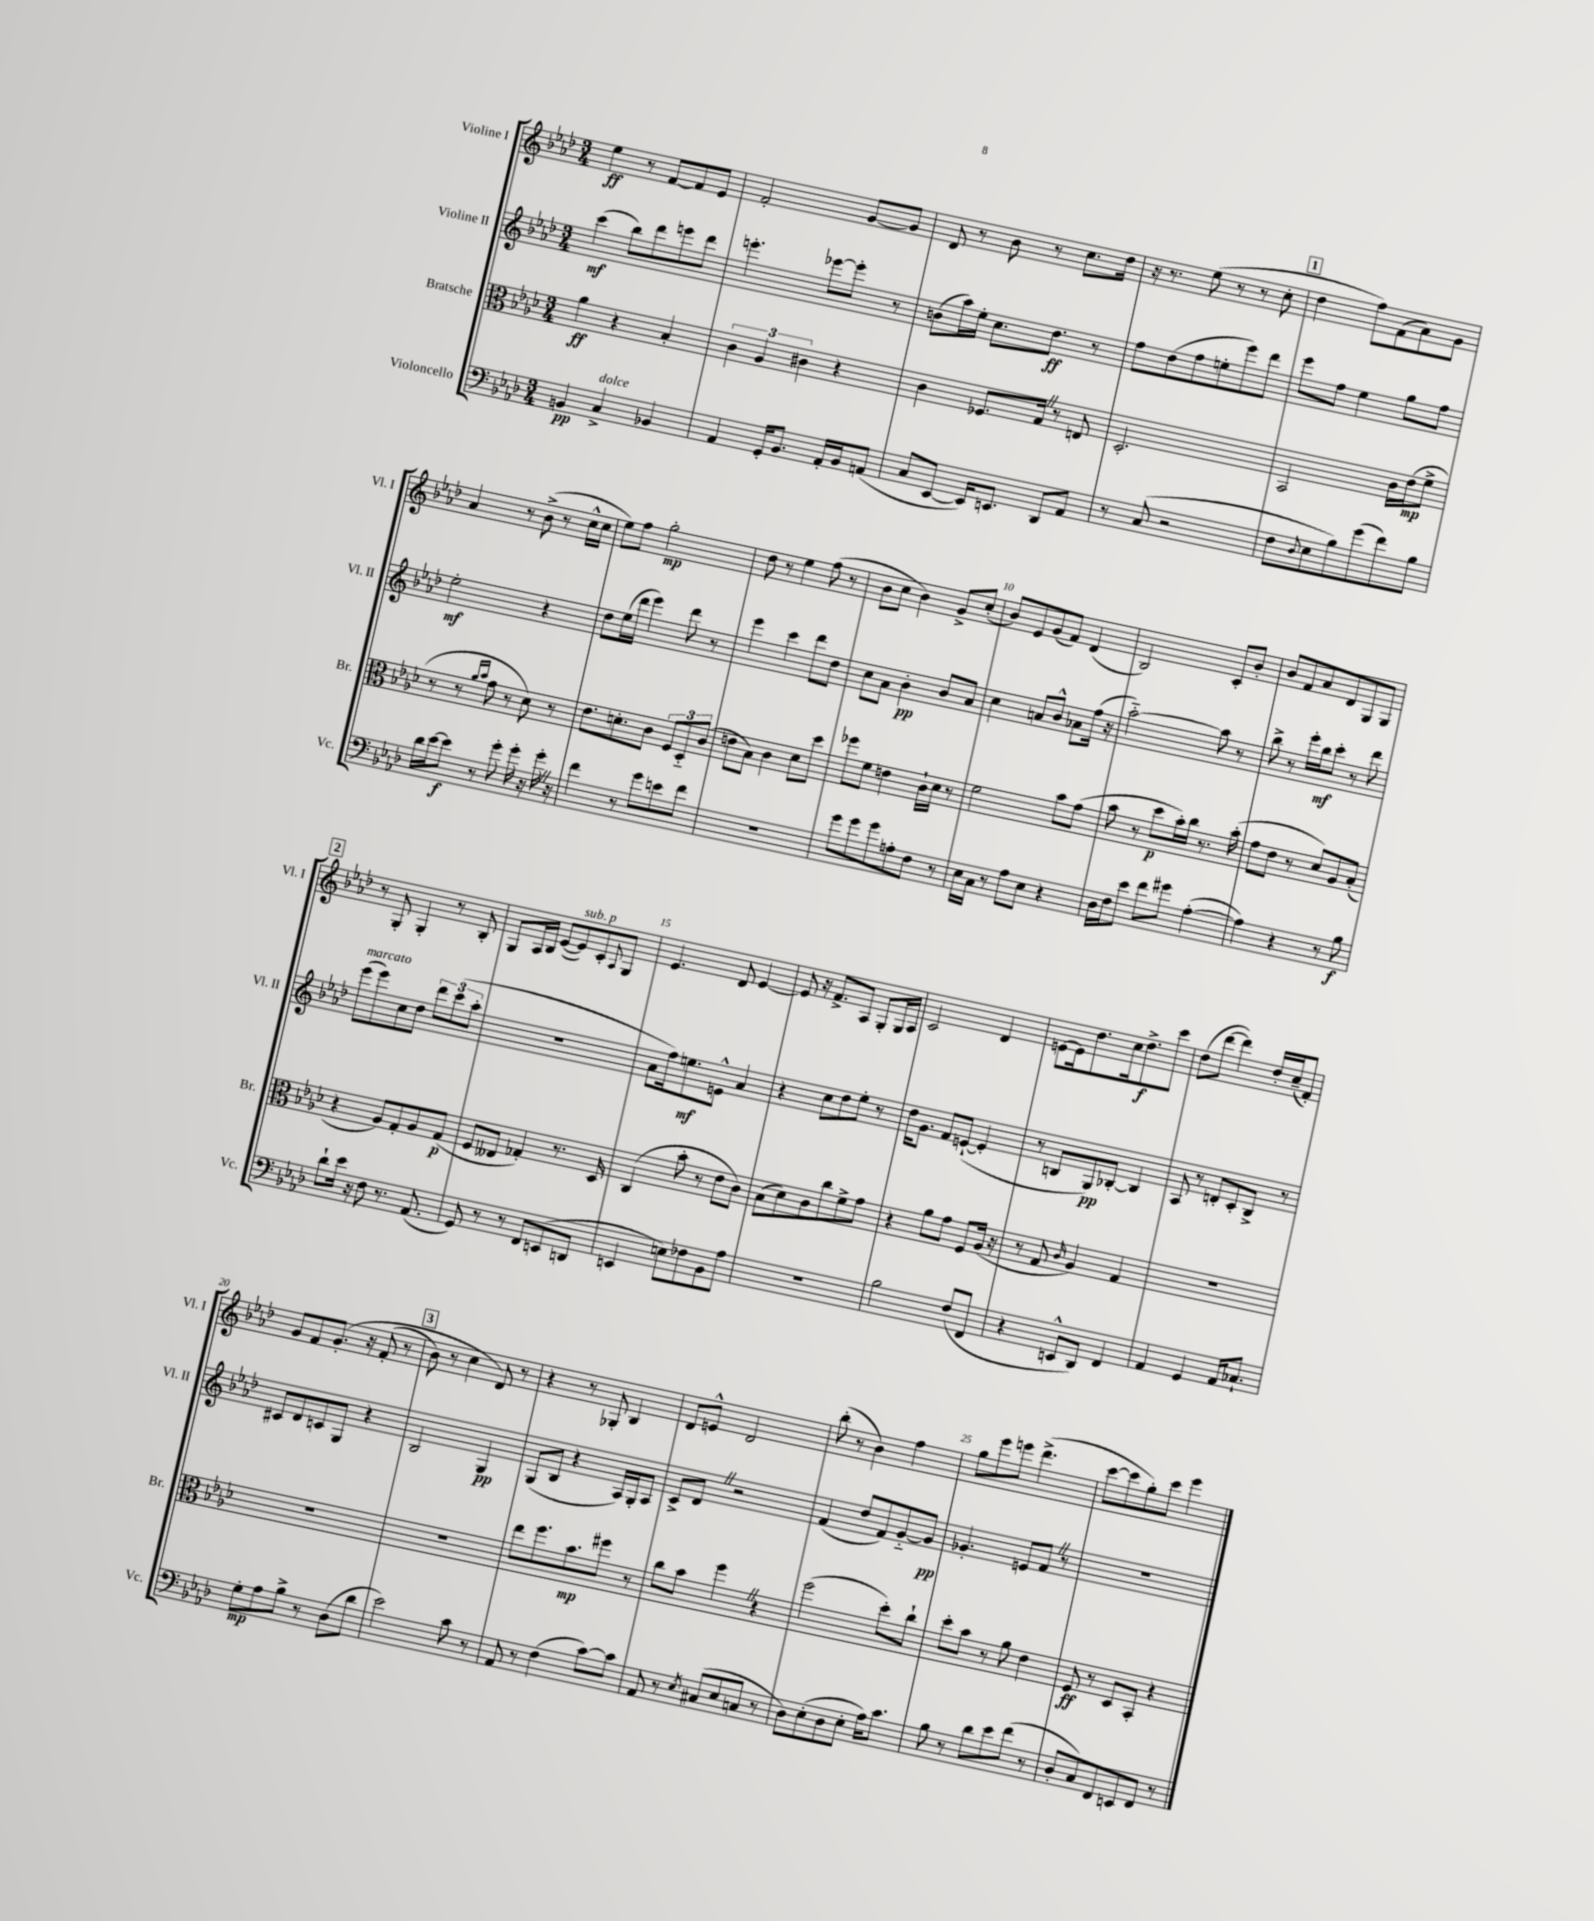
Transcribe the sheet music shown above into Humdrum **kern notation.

**kern	**kern	**kern	**kern
*staff4	*staff3	*staff2	*staff1
*clefF4	*clefC3	*clefG2	*clefG2
*k[b-e-a-d-]	*k[b-e-a-d-]	*k[b-e-a-d-]	*k[b-e-a-d-]
*M3/4	*M3/4	*M3/4	*M3/4
4BB	4a-	(4ccc	4ee-
4C^	4r	8bb-)	8r
.	.	8ddd-	[8f
4BB-	4B-'	8eee	8f]
.	.	8ddd-	8e-
=	=	=	=
4AA-	6c	4.eee'	2f'
.	6A-	.	.
16GG'	.	.	.
8.BB-	.	.	.
.	6c#	.	.
.	.	[8eee-	.
16AA-'	4r	8eee-']	[8g
16BB-	.	.	.
(8AA	.	8r	8g]
=	=	=	=
8C	4c	(8b	8d-
[8EE-	.	16aa-)	8r
.	.	16ee-'	.
16EE-])	8.F-	8.cc	8b-
8.EE	.	.	.
.	.	.	8r
.	16G	8.dd-	.
8DD-	8r	.	8.cc
8AA-	8E	8r	.
.	.	.	16dd-
=	=	=	=
8r	2.D-'	8ff	16r
.	.	.	8.r
(8C	.	(8dd-	.
2r	.	8ff	(8ee-
.	.	8ee'	8r
.	.	8eee-)	8r
.	.	8ddd-	8cc'
=	=	=	=
8F	2BB-	8eee-	4dd-
8qqD-	.	.	.
8E-	.	8ff	.
8B-)	.	4ee-	8ff)
(8g	.	.	(8f
8f)	16c	8gg	8a-)
.	(16e-	.	.
8B-	8f^	8ff	8g
=	=	=	=
16d-	8r	2ee-'	4a-
[16e-	.	.	.
8e-]	8r	.	.
.	16qqa-	.	.
.	16qqb-	.	.
8r	8g	.	8r
8g'	8r	.	(8b-^
16g'	8d-)	4r	8r
16r	.	.	.
16g'	8r	.	16cc^^
16r	.	.	16cc
=	=	=	=
4f	8.e-	8dd-	8ee-)
.	.	(16ee-	8ff
.	8.d'	16ddd-	.
8r	.	4eee-)	2gg'
8g	8c	.	.
8e	12F	8ddd-	.
.	12D-'~	.	.
8f	.	8r	.
.	(12c	.	.
=	=	=	=
2.r	8e	4eee-	8dd-
.	8B-)	.	8r
.	4c	4ccc	4ee-
.	8d-	8ddd-	(8ff
.	8dd-	8dd-	8r
=	=	=	=
8g	8ff-	8cc	8b-
8g	8f	8a-	8cc
8g	4e	4b-'	4b-)
8A'	.	.	.
8F	16c`	8b-	8g^
.	16d-	.	.
8r	8r	8a-	(8cc'
=	=	=	=
16E-	2f	4cc	8b-)
16C	.	.	.
8r	.	.	8e-
8A-	.	8a	(8g
8E-	.	8b-^^	8f)
4r	8b-	8a-	(4d-
.	(8g	(16ff	.
.	.	16r	.
=	=	=	=
16D-	8b-	[2aa-'~)	2B-)
16F	.	.	.
8e-	8r	.	.
8f	8dd-	.	.
8g#	16b-')	.	.
.	16cc	.	.
([4A-'	8.r	8aa-]	8c'
.	.	8r	8b-'
.	(16b-'	.	.
=	=	=	=
4A-])	8g	8bb-^	8b-
.	8e-	8r	8f
4r	8r	16eee-'	8a-
.	.	16bb-	.
.	8d-)	8ccc'	8d-
8r	8A-	8r	8G
8B-	(8B-'	8ddd-	8G
=	=	=	=
8d-`	4r	(8eee-	8r
16e-	.	8eee-)	8G'
16r	.	.	.
8F	8A-)	8cc	4G'
8.r	8G'	8dd-	.
.	8A-	12ddd-	8r
(8.AA-	.	.	.
.	.	(12ccc	.
.	(8G	.	8B-'
.	.	12aa-'	.
=	=	=	=
8GG)	8F	2.r	8G
8r	8E--	.	16A-
.	.	.	16B-
8r	4G-')	.	([8e-
8FF	.	.	8e-])
(8EE	8.r	.	8c'
.	.	.	8qqA-
8DD	.	.	8G
.	16D-	.	.
=	=	=	=
4EE	(4C	8a-	4.e-
.	.	16ff)	.
.	.	8.ee	.
8E)	8b-'	.	.
8F-	8r	8e^^	8d-
8BB-	8e-	4a-	[4e-
8A-	8c)	.	.
=	=	=	=
2.r	(8B-	4r	8e-]
.	8d-)	.	16r
.	.	.	8.f^
.	8c	8cc	.
.	8cc	8dd-	8A-
.	8f^	8ee-'	8G'
.	8g	8r	16G
.	.	.	16A-
=	=	=	=
2B-	4r	16dd-	2c
.	.	8.g	.
.	8a-	8f	.
.	8g	([8e`	.
(8F	8F	4e']	4d-
8FF	(16A-	.	.
.	16r	.	.
=	=	=	=
4r	8r	8r	[8e
.	8G	8B	16e]
.	.	.	8.dd-
.	16qqc	.	.
8EE^^	4A-)	8G)	.
8DD-)	.	[8B-'	16cc
.	.	.	8.dd-^
4FF	4G	4B-]	.
.	.	.	8ccc
=	=	=	=
4AA-	2.r	8A-	(8dd-
.	.	8r	[8ddd-
4GG	.	8d'	4ddd-])
.	.	8c'	.
16AA-	.	8B-^	16dd-'
8.C-`	.	.	(16cc~
.	.	8r	8f')
=	=	=	=
8G'	2.r	8c#	8g
8A-	.	8d-	8f
8B-^	.	8c	&(8.g'
8r	.	8G	.
.	.	.	16r
(8D-	.	4r	(8f'
8d-	.	.	8r
=	=	=	=
2e-)	2.r	2B-	8b-)
.	.	.	8r
.	.	.	4cc
8c	.	4G	8d-&)
8r	.	.	8r
=	=	=	=
8AA-	8ee-	(8G	4r
8r	8.ff	8B-	.
(4F	.	4r	8r
.	8.b-	.	.
.	.	.	8G-'
[8c)	8ff#	16A-)	4B-
.	.	16G'	.
8c]	8r	8A-	.
=	=	=	=
8AA-	8cc	8c^	8d-
8r	8b-	8d-	8e^^
8qE-	.	.	.
(8C#	4ff	2r	2d-
8E-	.	.	.
8C	4r	.	.
8r	.	.	.
=	=	=	=
8D-)	(2ff	(4f	(8bb-'
(8E-'	.	.	8r
8D-	.	8dd-	4b-)
8E-'	.	8f)	.
16A-)	8dd-')	[8g'~	4ff
8.c	.	.	.
.	8cc`	8g]	.
=	=	=	=
8B-	8dd-'	4.g-'	8gg
8r	8b-	.	8eee-
8d-	8r	.	8eee
8e-	8a-	8e	(4.ddd-^
(8f	4e-	8f	.
8r	.	8r	.
=	=	=	=
8D-'	8F	2.r	[8ccc
8C)	8r	.	8ccc]
8FF	8D-	.	8gg')
8EE	8BB-'	.	8ccc
8FF	4r	.	4eee-
8r	.	.	.
==	==	==	==
*-	*-	*-	*-
